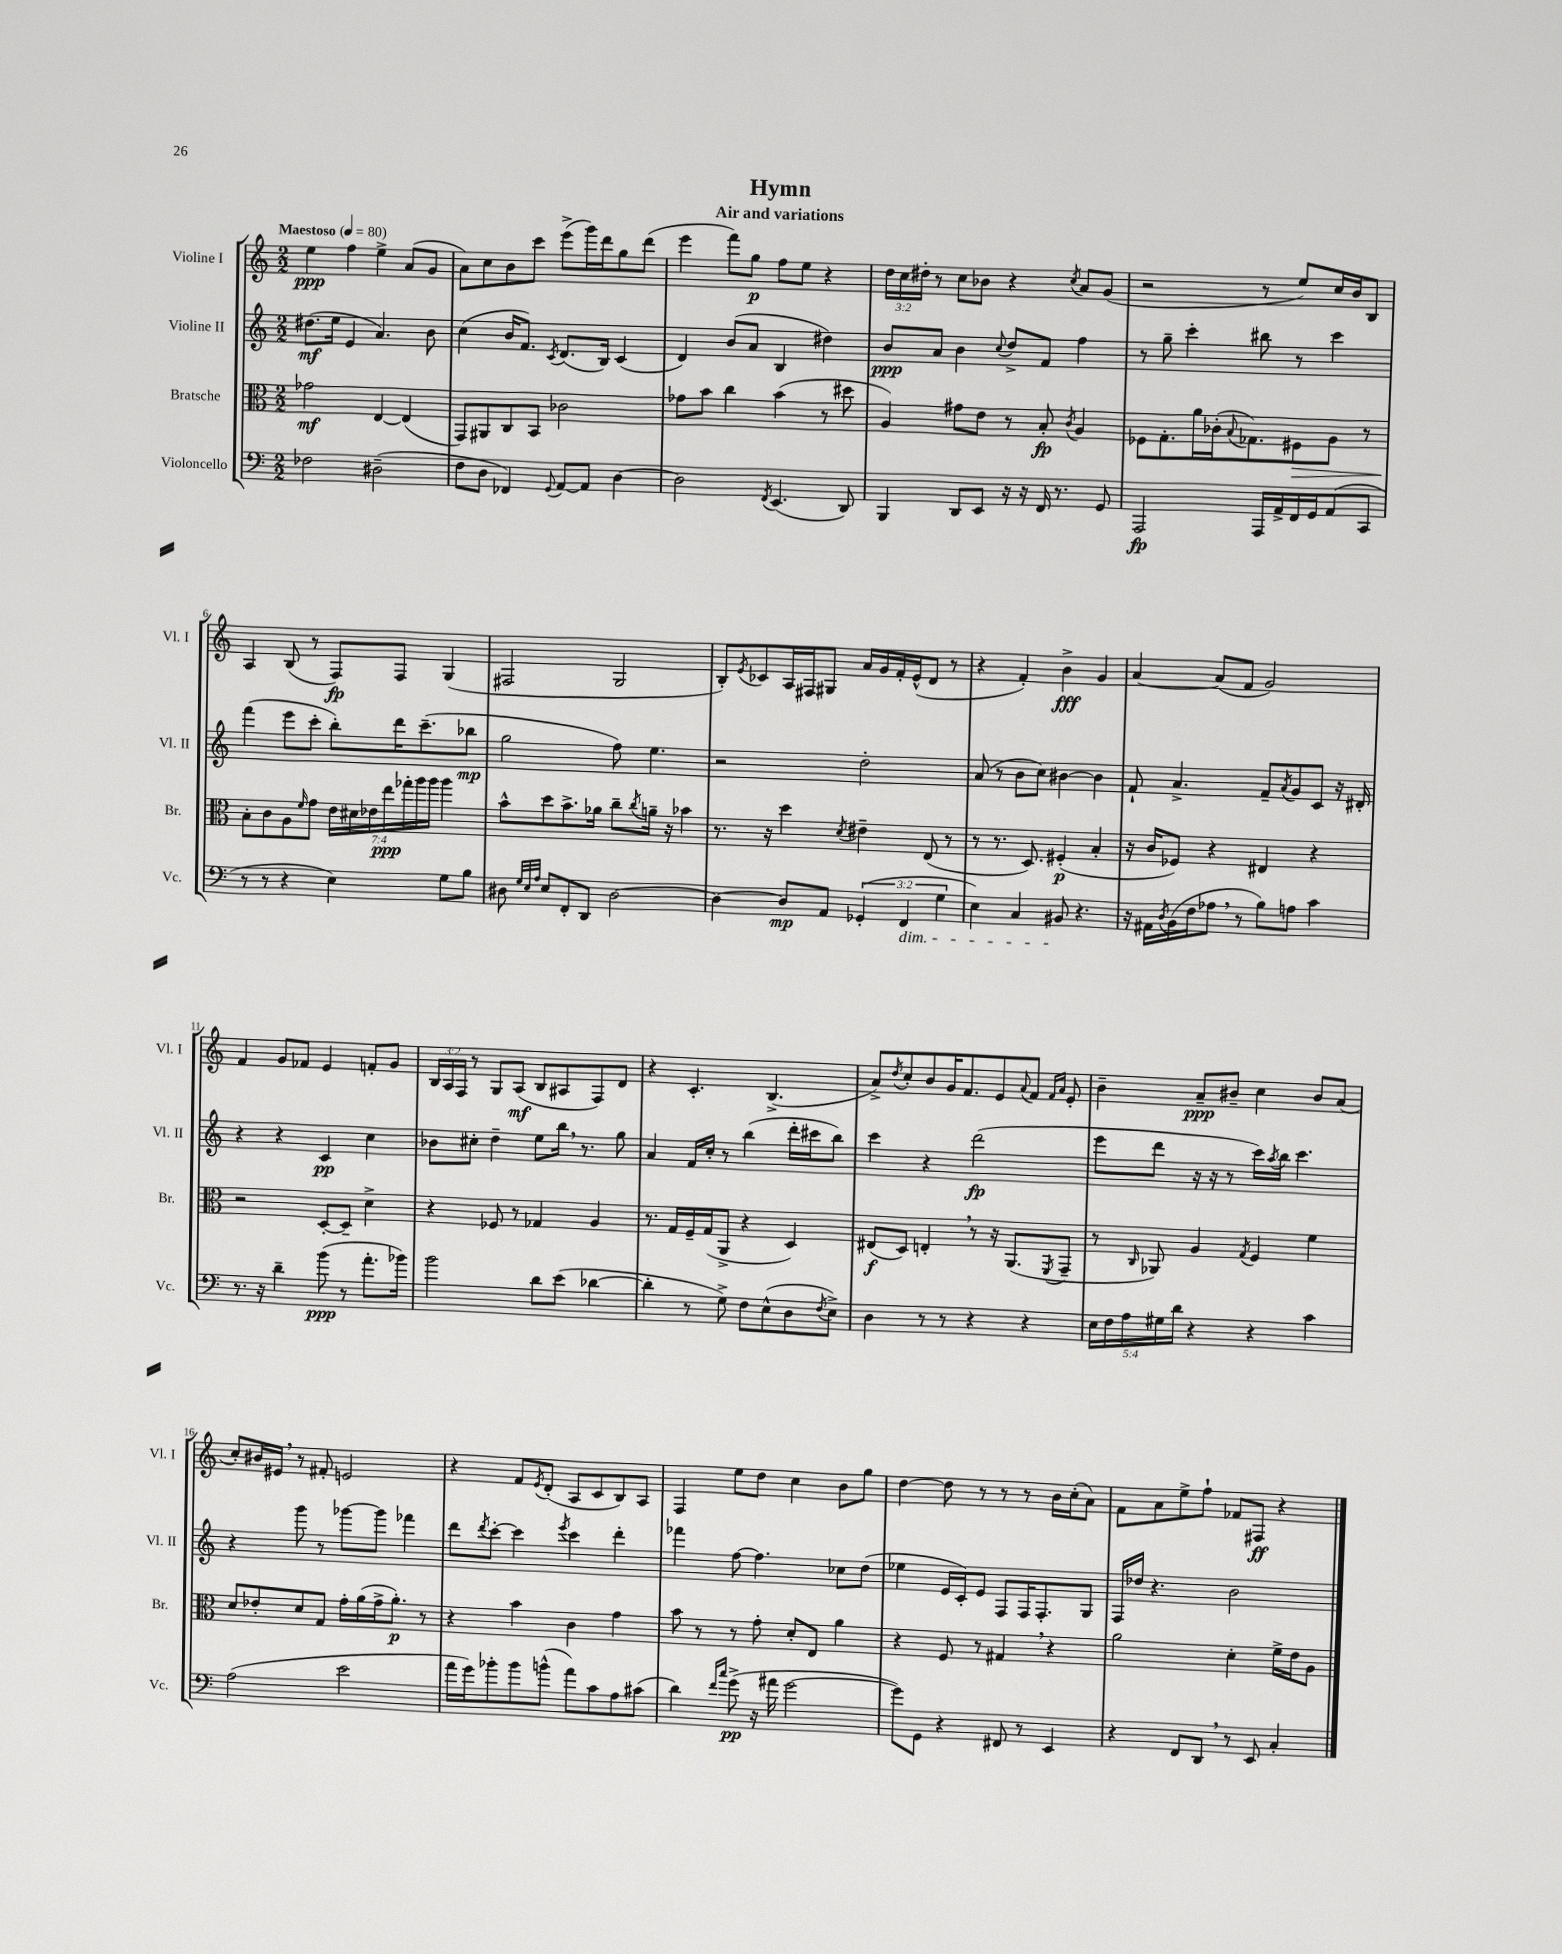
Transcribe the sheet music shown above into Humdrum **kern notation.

**kern	**kern	**kern	**kern
*staff4	*staff3	*staff2	*staff1
*clefF4	*clefC3	*clefG2	*clefG2
*k[]	*k[]	*k[]	*k[]
*M2/2	*M2/2	*M2/2	*M2/2
*MM80	*MM80	*MM80	*MM80
2F-\	2g-\	(8.dd#\L	4ee\
.	.	16ee\Jk	.
.	.	4e/	4ff\
(2D#~\	[4E/	4.a/)	4ee^\
.	(4E/]	.	(8a/L
.	.	8b\	8g/J
=	=	=	=
8F\L	8GG/L)	(4cc\	8a\L)
8D\J	8AA#/	.	8cc\
4FF-/)	8C/	16b/LK	8b\
.	.	8.f/J)	.
.	8BB/J	.	8ccc\J
8qqGG/	.	8qc/	.
[8AA/L	2c-\	(8.d/L	(8eee^\L
8AA/]J	.	.	16ggg\L)
.	.	16B/Jk)	16ddd\J
[4D\	.	(4c/	8gg\
.	.	.	(8ddd\J
=	=	=	=
2D\]	8g-\L	4d/)	4eee\
.	8b\J	.	.
.	4cc\	(8b/L	8fff\L)
.	.	8a/J	8gg\J
8qFF/	.	.	.
(4.EE/	(4b\	4B/	8ff\L
.	.	.	8ee\J
.	8r	4dd#\)	4r
8DD/)	8dd#\	.	.
=	=	=	=
4BBB/	4A/)	8b/L	24dd\LL
.	.	.	24cc\
.	.	.	24dd#'\JJ
.	.	8a/J	8r
8DD/L	8g#\L	4b\	8cc\L
8EE/J	8e\J	.	8b-\J
.	.	8qqcc/	.
16r	8r	8dd^/L	4r
16r	.	.	.
16FF/	8B'/	8f/J	.
8.r	.	.	.
.	8qc/	.	8qcc/
.	4A/	4ff\	8a/L
8GG/	.	.	(8g/J
=	=	=	=
2AAA/	8F-\L	8r	2r
.	8.G'\	8gg~\	.
.	.	4ccc'\	.
.	16a\L	.	.
.	(16c-'\J	.	.
.	8qqB/	.	.
.	8.G-\)	.	.
16AAA/LL	.	8bb#\	8r
16AA^/	.	.	.
16FF/	8F#\	8r	8ee/L)
16GG/J	.	.	.
(8AA/	8A\J	4ccc\	16cc/L
.	.	.	16b/J
8CC/J	8r	.	8B/J
=	=	=	=
8r	8B'\L	(4fff\	4A/
8r	8c\	.	.
4r	8A\	8eee\L	(8B/
.	16qqf/	.	.
.	8g\J	8ccc'\J	8r
4E\)	28e\LL	8bb'\L)	8F/L)
.	28d#\	.	.
.	28e-\	.	.
.	28ee\	.	.
.	.	16ddd\K	8F/J
.	28gg-'\	.	.
.	28aa\	.	.
.	.	(8.ccc~\	.
.	28aa\JJ	.	.
8G\L	4aa\	.	(4G/
8B\J	.	8bb-\J	.
=	=	=	=
8D#\	8b^^\L	2gg\	2F#/
32qqG/LLL	.	.	.
32qqE/	.	.	.
32qqA/JJJ	.	.	.
8E/L	8dd\	.	.
8FF'/	8.b^\	.	.
8DD/J	.	.	.
.	16a-\Jk	.	.
[2D#\	8cc~\L	8ff\)	2G/
.	8qcc/	.	.
.	16a~\Jk	4.ee\	.
.	16r	.	.
.	4b-\	.	.
=	=	=	=
4D#\_	8.r	2r	8B'/L)
.	.	.	8qe/
.	.	.	8c-/
.	16r	.	.
8D#/]L	4dd\	.	16A/L
.	.	.	16F#/J
8AA/J	.	.	8G#/J
.	8qd/	.	.
(6GG-'/	4e#~\	2dd'\	16a/LL
.	.	.	16g/
.	.	.	16f'/
6FF/	.	.	.
.	.	.	(16e^^/J
.	(8E/	.	8d/J
6G\	.	.	.
.	8r	.	8r
=	=	=	=
4E\)	8r	(8a/	4r
.	8.r	8r	.
4C/	.	8b\L	4f'/)
.	8.D/)	.	.
.	.	8cc\J)	.
8BB#/	(4F#'/	[4b#\	4b^\
4.r	.	.	.
.	4B'/	4b#\]	4g/
=	=	=	=
16r	16r	8f`/	[4a/
16AA#\LL	16c/LK	.	.
8qD/	.	.	.
(16BB\	8F-/J)	4.a^/	.
16F\J	.	.	.
8A-\J	4r	.	(8a/]L
8r	.	.	8f/J
8B\L)	4E#/	8f~/L	2g/)
.	.	8qa/	.
8A\J	.	8g/	.
4c\	4r	8c/J	.
.	.	16r	.
.	.	16d#'/	.
=	=	=	=
8.r	2r	4r	4f/
16r	.	.	.
4d~\	.	4r	8g/L
.	.	.	8f-/J
(8b\	[8D'/L	4c/	4e/
8r	8D~/]J	.	.
8.a'\L	4d^\	4cc\	8f'/L
.	.	.	8g/J
16b-\Jk)	.	.	.
=	=	=	=
2b\	4r	8b-\L	24B/LL
.	.	.	24A/
.	.	.	24F/JJ
.	.	8cc#'\J	8r
.	8F-/	4dd~\	8G/L
.	8r	.	(8A/J
8d\L	4G-/	8ee\L	8B/L
(8e\J	.	16bb\Jk	8A#/
.	.	8.r	.
[4d-\	4A/	.	8F/)
.	.	8gg\	8d/J
=	=	=	=
4d-'\]	8.r	4a/	4r
.	16G/LL	.	.
8r	16F~/	16f/LL	4.c'/
.	(16G/J	16cc'/JJ	.
8G^\)	8AA^/J	8r	.
8F\L	4r	(4bb\	.
(8E^^\	.	.	(4.B^/
8D\	4D/)	16ddd'\LL	.
.	.	16ccc#\J	.
8qF/	.	.	.
8E^\J)	.	8bb\J)	.
=	=	=	=
4D\	(8E#/L	4ccc\	8a^/L)
.	.	.	8qdd/
.	8D/J)	.	8cc'/
8r	4E'/	4r	8b/
8r	.	.	16g/K
.	.	.	8.f/
4r	8r	(2ddd\	.
.	16r	.	8e/
.	(8.AA/L	.	.
.	.	.	8qqa/
4r	.	.	8f/J
.	.	.	16qqf/LL
.	8qFF/	.	16qqa/JJ
.	8GG~/J	.	8e'/
=	=	=	=
20E\LL	8r	8eee\L	4b~\
20F\	.	.	.
20A\	.	.	.
.	16qqC/	.	.
.	8AA-/)	8ddd\J	.
20G#\	.	.	.
20d\JJ	.	.	.
4r	4A/	16r	8a~/L
.	.	16r	.
.	.	8r	8b#~/J
.	8qG/	.	.
4r	4F/	16ccc\LL)	4cc\
.	.	8qaa/	.
.	.	16bb\JJ	.
.	.	4.ccc\	.
4c\	4f\	.	8b#/L
.	.	.	(8a/J
=	=	=	=
(2A\	8d/L	4r	8cc'/L)
.	8e-'/	.	16b#/L
.	.	.	16e#/JJ
.	8d/	8ggg\	8r
.	8G/J	8r	8f#'/
2e\	16g'\LL	[8ggg-\L	2e/
.	(16a\	.	.
.	16g^\J	8ggg-\]J	.
.	8.a'\J)	.	.
.	.	4fff-\	.
.	8r	.	.
=	=	=	=
16a\LL	4r	8ddd\L	4r
16g\J)	.	.	.
.	.	8qddd/	.
8b-'\	.	[8ccc'\J	.
8b-\	4b\	4ccc\]	8f/L
.	.	.	8qe/
(8b^^\J	.	.	(8d'/J
.	.	8qeee/	.
8a\L)	4c\	4ccc\	8A/L
8c\	.	.	8c/
8A\	4g\	4ddd'\	8B/)
(8c#\J	.	.	8A/J
=	=	=	=
4d\)	8b\	4fff-\	4F/
.	8r	.	.
16qqf/LL	.	.	.
16qqcc/JJ	.	.	.
(8g^\	8r	[8ff\	8ee\L
16r	8g'\	4.ff\]	8dd\J
16a#\	.	.	.
[2g\	8d'/L	.	4cc\
.	8E/J	.	.
.	4a\	8cc-\L	8b\L
.	.	(8dd\J	8gg\J
=	=	=	=
8g\]L)	4r	4ee-\	[4dd\
8GG\J	.	.	.
4r	8F/	16e/LL	8dd\]
.	.	16c'/J)	.
.	8r	8e/J	8r
8FF#/	4G#/	8F/L	8r
8r	.	16F/K	8r
.	.	8.F'/	.
4EE/	4r	.	16b\LL
.	.	.	(16cc'\J
.	.	8G/J	8a\J)
=	=	=	=
4r	2a\	16F/LL	8f\L
.	.	16dd-/JJ	.
.	.	4.r	8a\
8FF/L	.	.	8ee^\
8DD/J	.	.	8ff`\J
8r	4d'\	2b\	8f-/L
8EE/	.	.	8F#/J
4C'/	16f^\LL	.	4r
.	16e\J	.	.
.	8A\J	.	.
==	==	==	==
*-	*-	*-	*-
